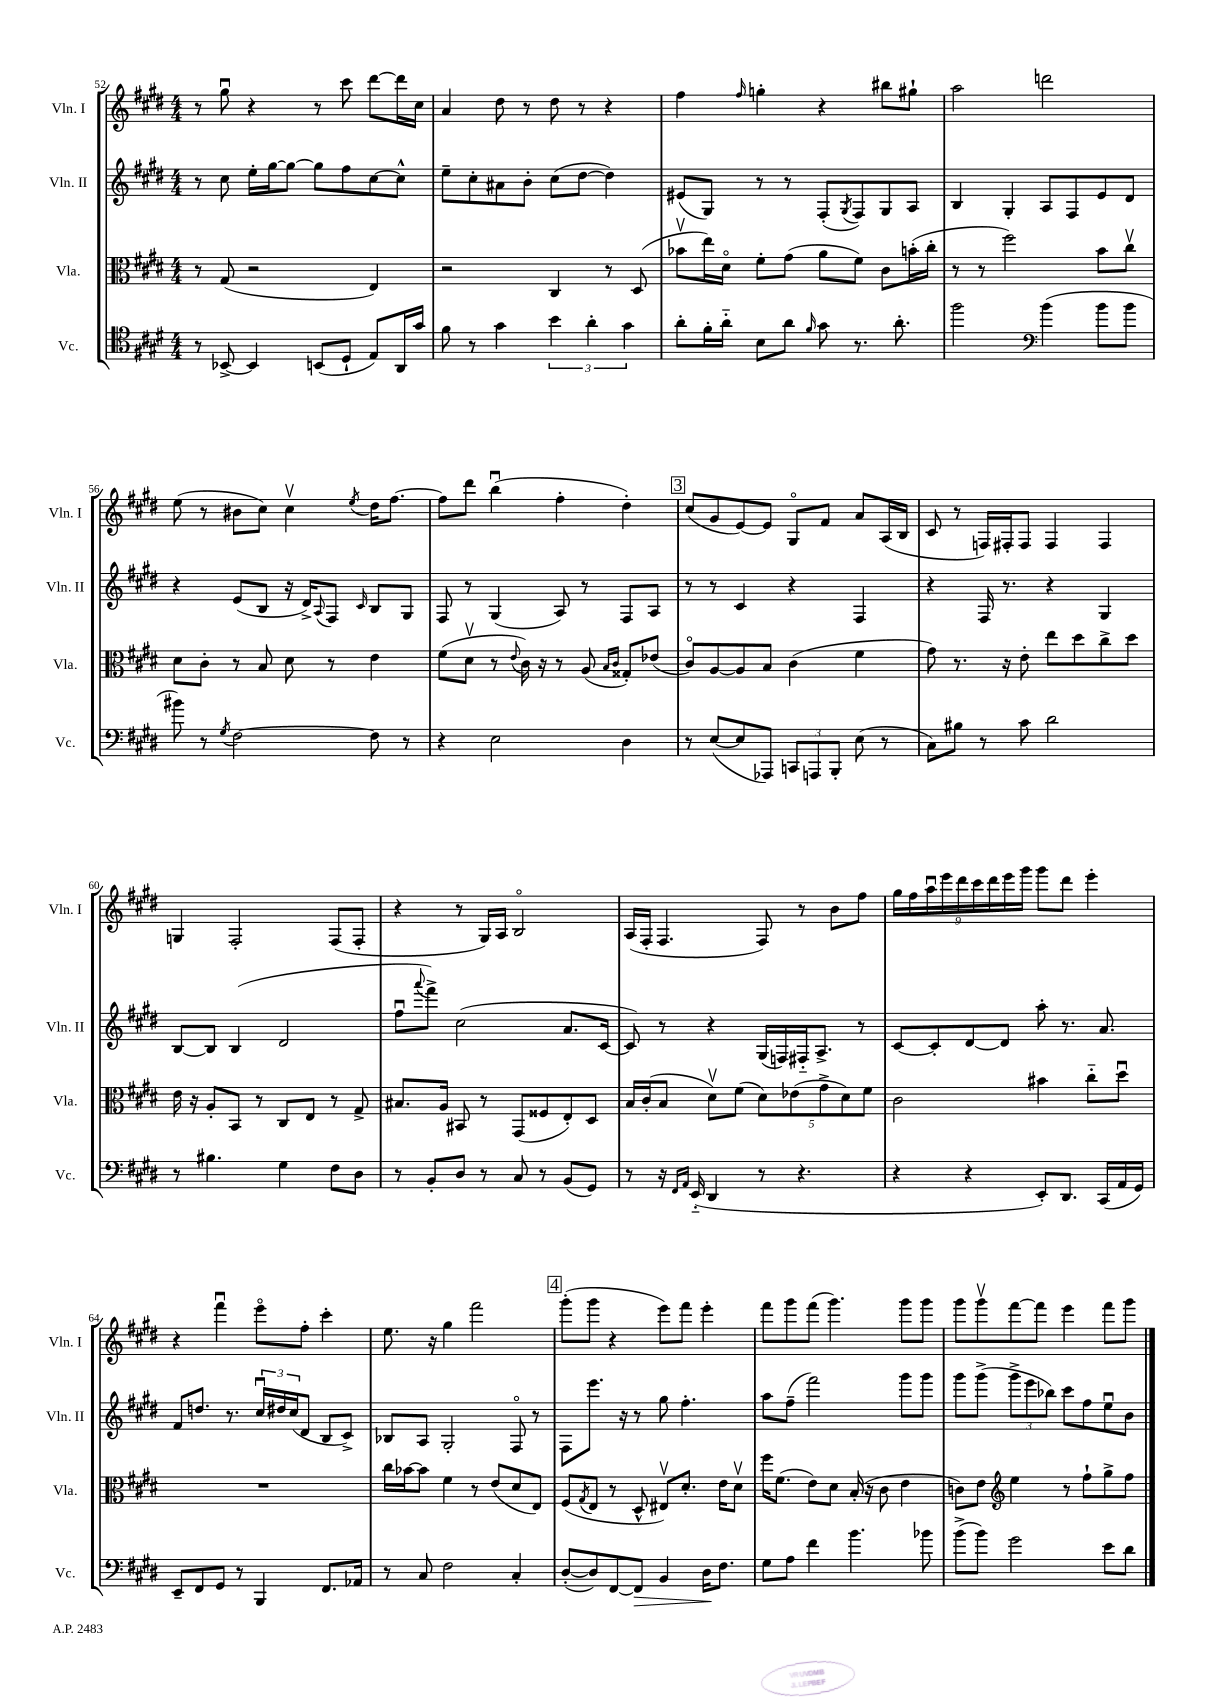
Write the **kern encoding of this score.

**kern	**kern	**kern	**kern
*staff4	*staff3	*staff2	*staff1
*clefC4	*clefC3	*clefG2	*clefG2
*k[f#c#g#d#]	*k[f#c#g#d#]	*k[f#c#g#d#]	*k[f#c#g#d#]
*M4/4	*M4/4	*M4/4	*M4/4
8r	8r	8r	8r
[8BB-^	(8G#	8cc#	8gg#u
4BB-]	2r	16ee'	4r
.	.	[16gg#	.
.	.	8gg#_	.
(8BB	.	8gg#]	8r
8D#`	.	8ff#	8ccc#
8E)	4E)	[8cc#	[8ddd#
16AA	.	8cc#^^]	16ddd#]
16g#	.	.	16cc#
=	=	=	=
8f#	2r	8ee~	4a
8r	.	8cc#'	.
4g#	.	8a#	8dd#
.	.	8b'	8r
6b	4C#	(8cc#	8dd#
.	.	[8dd#	8r
6a'	.	.	.
.	8r	4dd#])	4r
6g#	.	.	.
.	(8D#	.	.
=	=	=	=
8a'	8b-v	(8e#	4ff#
16f#'	16ee)	8G#)	.
16a'~	16d#o	.	.
.	.	.	16qqff#
8B	8f#'	8r	4gg'
8a	(8g#	8r	.
16qqf#	.	.	.
8g#	8a	(8F#'	4r
.	.	8qG#	.
8.r	8f#)	8F#)	.
.	8c#	8G#	8bb#
8.a'	.	.	.
.	(16b'	8A	8gg#`
.	16cc#'	.	.
=	=	=	=
2ff#	8r	4B	2aa
.	8r	.	.
.	2ff#)	4G#'	.
*clefF4	*	*	*
(4b	.	8A	2ddd
.	.	8F#	.
8b	8b	8e	.
8b	8cc#v	8d#	.
=	=	=	=
8b#)	8d#	4r	(8ee
8r	8c#'	.	8r
8qG#	.	.	.
[2F#	8r	(8e	8b#
.	8B	8B	8cc#)
.	8d#	16r	4cc#v
.	.	16d#^)	.
.	.	8qqA	.
.	8r	8F#	.
.	.	16qqc#	8qee
8F#]	4e	8B	16dd#
.	.	.	[8.ff#
8r	.	8G#	.
=	=	=	=
4r	(8f#	8F#	8ff#]
.	8d#v	8r	8ddd#
2E	8r	(4G#	(4bbu
.	8qqe	.	.
.	16c#)	.	.
.	16r	.	.
.	8r	8A)	4ff#'
.	(8A	8r	.
.	16qqB	.	.
.	16qqc#	.	.
4D#	8G##')	8F#	4dd#')
.	(8e-	8A	.
=	=	=	=
8r	8c#o)	8r	(8cc#
([8E	[8A	8r	8g#
8E]	8A]	4c#	[8e)
8AAA-)	8B	.	8e]
12CC	(4c#	4r	8G#o
12AAA	.	.	.
.	.	.	8f#
12BBB'	.	.	.
(8E	4f#	4F#	8a
8r	.	.	(16A
.	.	.	16B
=	=	=	=
8C#)	8g#)	4r	8c#
8B#	8.r	.	8r
8r	.	16F#	16F)
.	16r	8.r	16F#'
8c#	8e'	.	8F#
2d#	8ee	4r	4F#
.	8dd#	.	.
.	8cc#^	4G#	4F#
.	8dd#	.	.
=	=	=	=
8r	16e	[8B	4G
.	16r	.	.
4.B#	8A'	8B]	.
.	8BB	(4B	2F#'
.	8r	.	.
4G#	8C#	2d#	.
.	8E	.	.
8F#	8r	.	(8F#
8D#	8G#^	.	8F#'
=	=	=	=
8r	8.B#	8ff#u	4r
.	.	8qqaaa	.
8BB'	.	8fff#^)	.
.	16A	.	.
8D#	8BB#	(2cc#	8r
8r	8r	.	16G#)
.	.	.	16A
8C#	(8GG#	.	2Bo
8r	8F##	.	.
(8BB	8E')	8.a	.
8GG#)	8D#	.	.
.	.	[16c#	.
=	=	=	=
8r	16B	8c#])	(16A
.	(16c#'	.	16F#'
16r	8B	8r	4.F#
16qqFF#	.	.	.
16qqAA	.	.	.
(16EE'~	.	.	.
4DD#	8d#v)	4r	.
.	(8f#	.	.
8r	10d#)	(16G#	8F#)
.	.	16F)	.
.	(10e-	.	.
4.r	.	16F#'~	8r
.	.	8.A^	.
.	10g#^	.	.
.	.	.	8b
.	10d#)	.	.
.	.	8r	8ff#
.	10f#	.	.
=	=	=	=
4r	2c#	[8c#	18gg#
.	.	.	18ff#
.	.	.	18aau
.	.	8c#']	.
.	.	.	18eee
.	.	.	18ddd#
4r	.	[8d#	.
.	.	.	18ccc#
.	.	.	18ddd#
.	.	8d#]	.
.	.	.	18eee
.	.	.	18ggg#
8EE')	4b#	8aa'	8ggg#
8.DD#	.	8.r	8ddd#
.	8cc#'~	.	4eee'
(16CC#	.	8.a	.
16AA	8dd#u	.	.
16GG#)	.	.	.
=	=	=	=
8EE~	1r	8f#	4r
8FF#	.	8.dd	.
8GG#	.	.	4fff#u
.	.	8.r	.
8r	.	.	.
4BBB	.	24cc#u	8eeeo
.	.	24dd#	.
.	.	(24cc#	.
.	.	8d#	8ff#'
8.FF#	.	8B	4ccc#'
.	.	8c#^)	.
16AA-	.	.	.
=	=	=	=
8r	16cc#	8B-	8.ee
.	[16b-	.	.
8C#	8b-]	8A	.
.	.	.	16r
2F#	4f#	2G#'	4gg#
.	8r	.	2fff#
.	(8e	.	.
4C#'	8d#	8F#o	.
.	8E)	8r	.
=	=	=	=
([8D#'	(8F#	8F#	(8ggg#'
.	8qG#	.	.
8D#])	8E	8.eee	8ggg#
[8FF#	8r	.	4r
.	.	16r	.
8FF#]	8D#^^	8r	.
4BB	8E#v)	8gg#	8eee)
.	8.d#'	4.ff#'	8fff#
16D#	.	.	4eee'
8.F#	16e	.	.
.	8d#v	.	.
=	=	=	=
8G#	16ff#	8aa	8fff#
.	(8.f#	.	.
8A	.	(8ff#~	8ggg#
4f#	8e)	2fff#)	(8fff#
.	8d#	.	4.ggg#)
4.b	(16B'	.	.
.	16r	.	.
.	8c#	.	.
.	4e	8ggg#	8ggg#
8b-	.	8ggg#	8ggg#
=	=	=	=
(8b^	8c)	8ggg#	8ggg#
8b)	8e	(8ggg#^	8ggg#v
*	*clefG2	*	*
2g#	4ee	12ggg#^	[8fff#
.	.	12eee	.
.	.	.	8fff#]
.	.	12bb-)	.
.	8r	8ccc#	4eee
.	8ff#`	8ff#	.
8e	8gg#^	8eeu	8fff#
8d#	8ff#	8b	8ggg#
==	==	==	==
*-	*-	*-	*-
